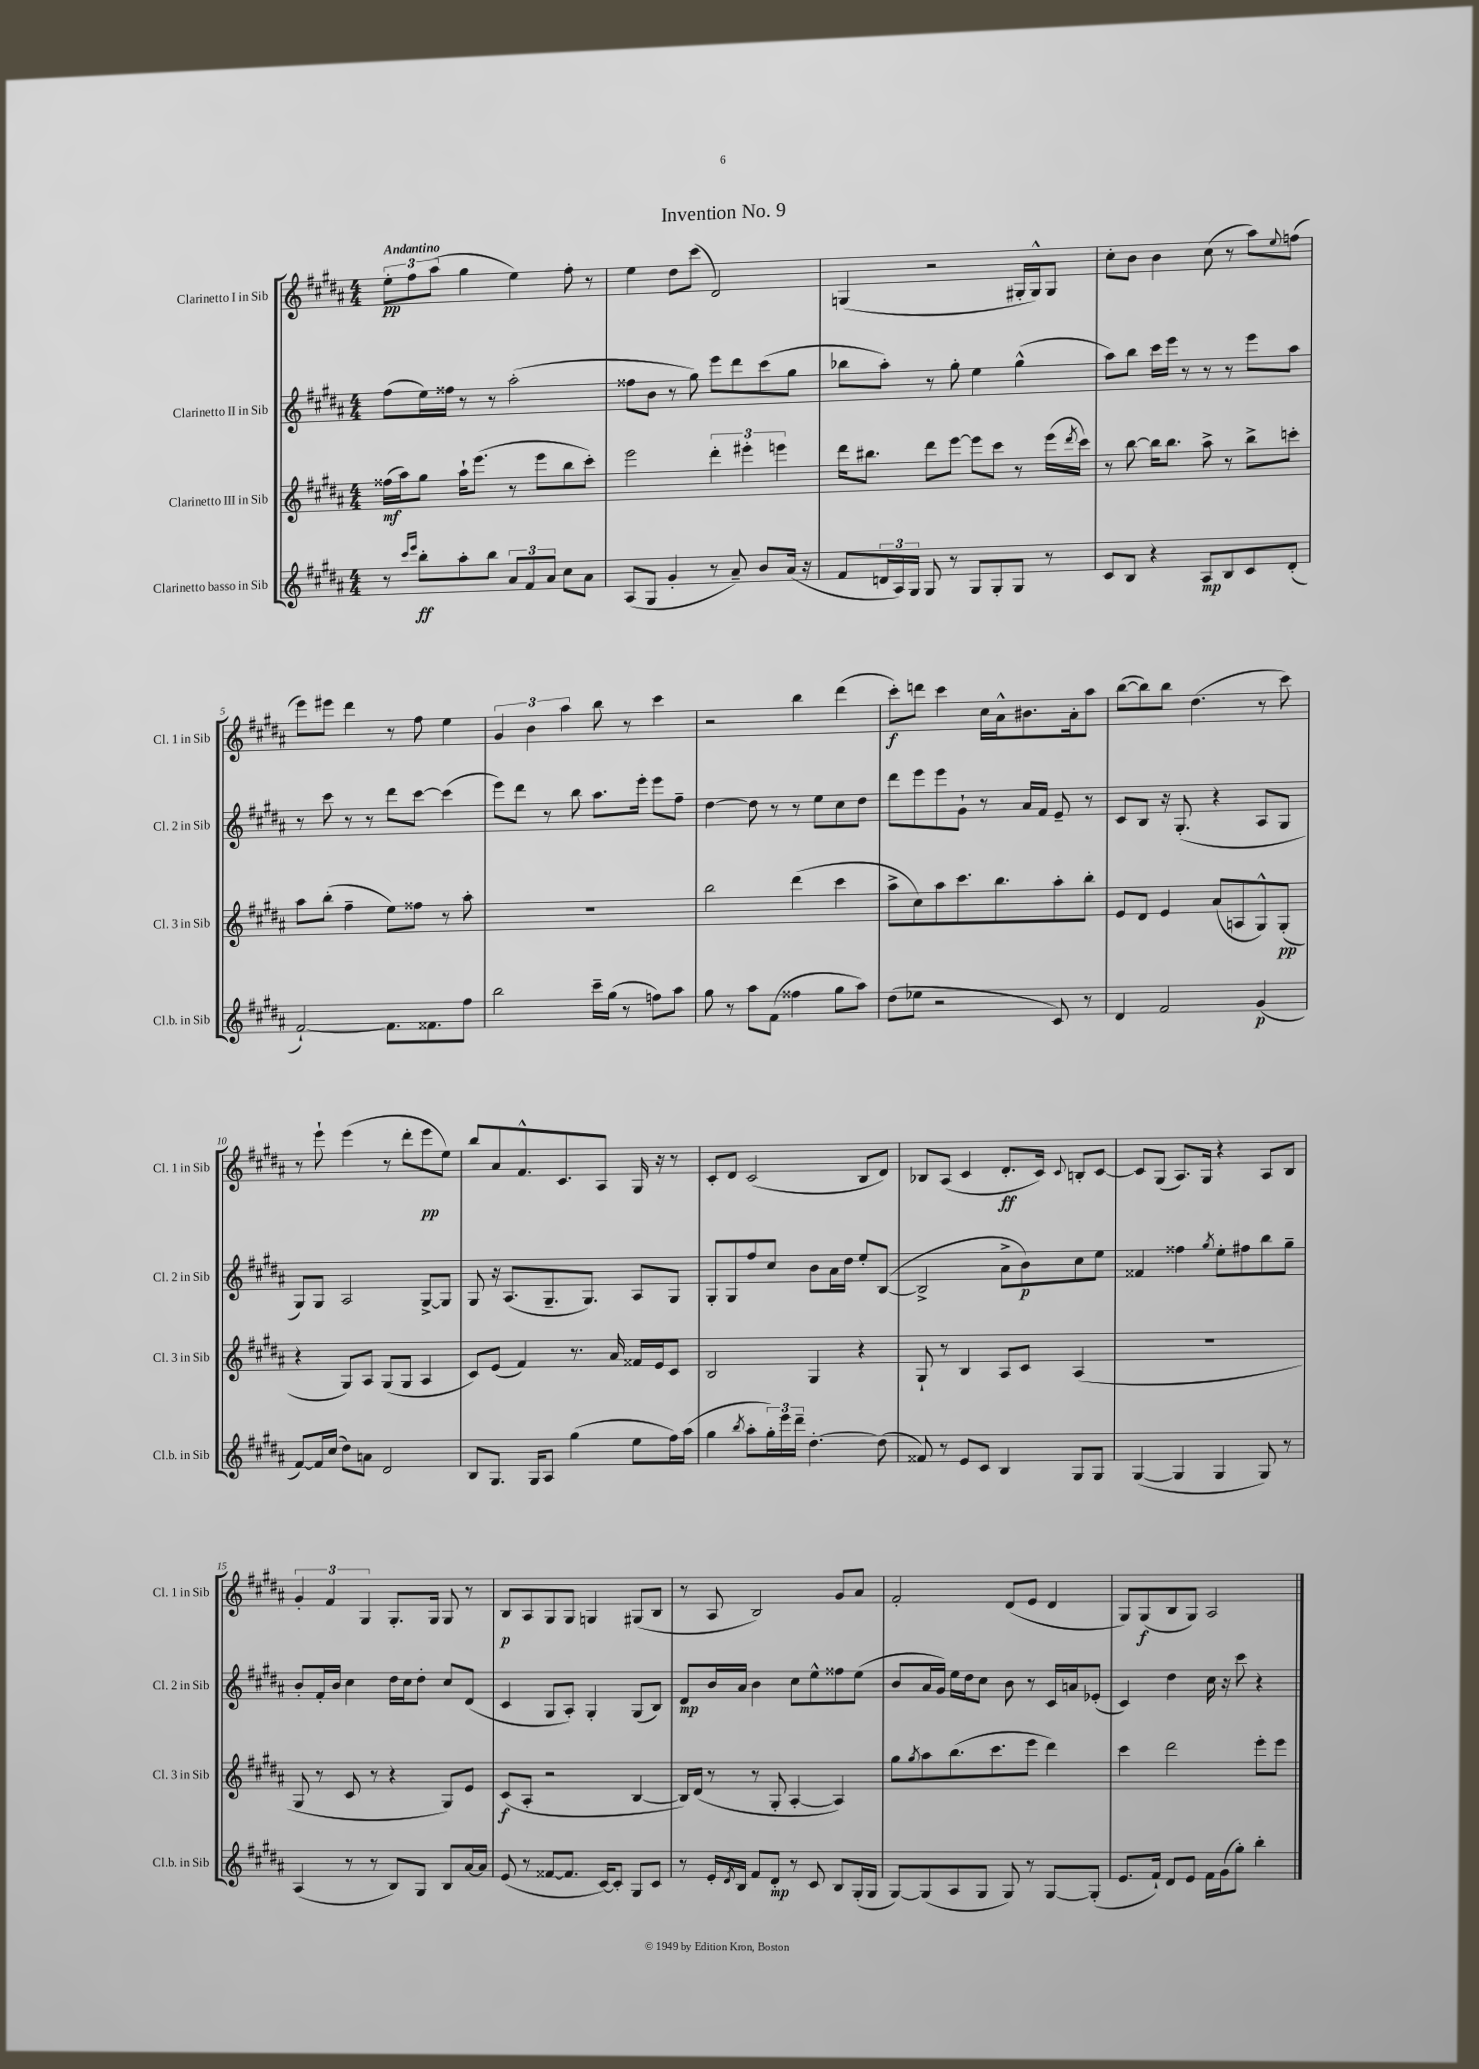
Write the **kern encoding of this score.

**kern	**dynam	**kern	**dynam	**kern	**dynam	**kern	**dynam
*part4	*part4	*part3	*part3	*part2	*part2	*part1	*part1
*staff4	*staff4	*staff3	*staff3	*staff2	*staff2	*staff1	*staff1
*I"Clarinetto basso in Sib	*	*I"Clarinetto III in Sib	*	*I"Clarinetto II in Sib	*	*I"Clarinetto I in Sib	*
*I'Cl.b. in Sib	*	*I'Cl. 3 in Sib	*	*I'Cl. 2 in Sib	*	*I'Cl. 1 in Sib	*
*clefG2	*	*clefG2	*	*clefG2	*	*clefG2	*
*k[f#c#g#d#a#]	*	*k[f#c#g#d#a#]	*	*k[f#c#g#d#a#]	*	*k[f#c#g#d#a#]	*
*M4/4	*	*M4/4	*	*M4/4	*	*M4/4	*
=1	=1	=1	=1	=1	=1	=1	=1
!	!	!	!	!	!	!LO:TX:a:B:t=Andantino	!
8r	.	(16ff##X\LL	mf	(8ff#\L	.	12ee'\L	pp
.	.	16aa#\J)	.	.	.	.	.
.	.	.	.	.	.	12ff#\	.
16qqccc#/LL	.	.	.	.	.	.	.
16qqeee/JJ	.	.	.	.	.	.	.
8bb'\L	ff	8gg#\J	.	16ee\L)	.	.	.
.	.	.	.	.	.	(12aa#\J	.
.	.	.	.	16ff##X\JJ	.	.	.
8aa#'\	.	16aa#`\KL	.	8r	.	4gg#\	.
.	.	(8.eee\J	.	.	.	.	.
8bb\J	.	.	.	8r	.	.	.
12a#/L	.	8r	.	(2aa#'\	.	4ee\)	.
12f#/	.	.	.	.	.	.	.
.	.	8eee\L	.	.	.	.	.
12a#/J	.	.	.	.	.	.	.
8cc#\L	.	8bb\	.	.	.	8ff#'\	.
8a#\J	.	8ccc#'\J)	.	.	.	8r	.
=2	=2	=2	=2	=2	=2	=2	=2
(8A#/L	.	2eee\	.	8ff##X\L	.	4ee\	.
8G#/J	.	.	.	8b\J	.	.	.
4g#'/	.	.	.	8r	.	8dd#\L	.
.	.	.	.	8gg#\)	.	(8ccc#\J	.
8r	.	6ddd#'\	.	8eee\L	.	2d#/)	.
8a#~/)	.	.	.	8ddd#\	.	.	.
.	.	6eee#X'\	.	.	.	.	.
8b/L	.	.	.	(8ccc#\	.	.	.
.	.	6eeen\	.	.	.	.	.
(16a#/Jk	.	.	.	8gg#\J	.	.	.
16r	.	.	.	.	.	.	.
=3	=3	=3	=3	=3	=3	=3	=3
8f#/L	.	16ddd#\KL	.	8bb-X\L	.	(4Gn/	.
.	.	8.bb#X\J	.	.	.	.	.
24dn/L	.	.	.	8aa#'\J)	.	.	.
24A#/)	.	.	.	.	.	.	.
24G#/JJ	.	.	.	.	.	.	.
8G#/	.	8ddd#\L	.	8r	.	2r	.
8r	.	[8eee\J	.	8gg#'\	.	.	.
8G#/L	.	8eee\L]	.	4ee\	.	.	.
8G#'/	.	8ccc#\J	.	.	.	.	.
8G#/J	.	8r	.	(4gg#^^\	.	16G#X'/LL	.
.	.	.	.	.	.	16G#^^/J)	.
8r	.	(16eee\LL	.	.	.	8G#/J	.
.	.	8qddd#/	.	.	.	.	.
.	.	16ccc#\JJ)	.	.	.	.	.
=4	=4	=4	=4	=4	=4	=4	=4
8c#/L	.	8r	.	8aa#\L)	.	8cc#'\L	.
8B/J	.	[8bb\	.	8bb\J	.	8b\J	.
4r	.	16bb\KL]	.	16ccc#\LL	.	4b\	.
.	.	8.bb\J	.	16eee\JJ	.	.	.
.	.	.	.	8r	.	.	.
8A#/L	mp	8aa#^\	.	8r	.	(8cc#\	.
8B/	.	8r	.	8r	.	8r	.
8c#/	.	8bb^\L	.	8eee\L	.	8aa#\L)	.
.	.	.	.	.	.	8qqee/	.
(8d#'/J	.	8cccn'\J	.	8aa#\J	.	(8ffn\J	.
!!LO:LB:g=z
=5	=5	=5	=5	=5	=5	=5	=5
[2f#`/)	.	8aa#\L	.	8r	.	8eee\L)	.
.	.	(8bb'\J	.	8ccc#\	.	8eee#X\J	.
.	.	4ff#~\	.	8r	.	4ddd#\	.
.	.	.	.	8r	.	.	.
8.f#\L]	.	8ee\L)	.	8ddd#\L	.	8r	.
.	.	8ff##X\J	.	[8ccc#\J	.	8ff#\	.
8.f##X\	.	.	.	.	.	.	.
.	.	8r	.	(4ccc#\]	.	4ee\	.
8ff#\J	.	8aa#'\	.	.	.	.	.
=6	=6	=6	=6	=6	=6	=6	=6
2bb\	.	1r	.	8eee\L)	.	6g#/	.
.	.	.	.	8ddd#\J	.	.	.
.	.	.	.	.	.	6b\	.
.	.	.	.	8r	.	.	.
.	.	.	.	.	.	6aa#\	.
.	.	.	.	8bb\	.	.	.
16ccc#~\LL	.	.	.	8.aa#\L	.	8bb\	.
(16gg#\JJ	.	.	.	.	.	.	.
8r	.	.	.	.	.	8r	.
.	.	.	.	16eee'\Jk	.	.	.
8ffn\L)	.	.	.	8eee\L	.	4ccc#\	.
8aa#\J	.	.	.	8ff#~\J	.	.	.
=7	=7	=7	=7	=7	=7	=7	=7
8gg#\	.	2bb\	.	[4dd#\	.	2r	.
8r	.	.	.	.	.	.	.
8aa#\L	.	.	.	8dd#\]	.	.	.
(8f#\J	.	.	.	8r	.	.	.
4ff##X\	.	(4ddd#\	.	8r	.	4bb\	.
.	.	.	.	8ee\L	.	.	.
8gg#\L	.	4ccc#\	.	8cc#\	.	(4ddd#\	.
8aa#\J)	.	.	.	8dd#\J	.	.	.
=8	=8	=8	=8	=8	=8	=8	=8
(8dd#\L	.	8aa#^\L	.	8ddd#\L	.	8ccc#'\L)	f
8ee-X\J	.	8cc#\)	.	8eee\	.	8dddn\J	.
2r	.	8aa#\	.	8eee\	.	4ccc#\	.
.	.	8.ccc#\	.	8g#`\J	.	.	.
.	.	.	.	8r	.	16cc#\LL	.
.	.	8.bb\	.	.	.	16a#^^\J	.
.	.	.	.	16a#/LL	.	8.b#X\	.
.	.	.	.	16f#/JJ	.	.	.
8c#/)	.	8aa#'\	.	8e~/	.	.	.
.	.	.	.	.	.	16a#'\k	.
8r	.	8bb'\J	.	8r	.	8aa#\J	.
=9	=9	=9	=9	=9	=9	=9	=9
4d#/	.	8e/L	.	8c#/L	.	([8bb\L	.
.	.	8d#/J	.	8B/J	.	8bb\])	.
2f#/	.	4e/	.	16r	.	8bb\J	.
.	.	.	.	(8.G#'/	.	.	.
.	.	.	.	.	.	(4.dd#\	.
.	.	(8a#/L	.	4r	.	.	.
.	.	8An/	.	.	.	.	.
(4g#/	p	8G#^^/)	.	8A#/L	.	8r	.
.	.	(8G#'/J	pp	8G#/J	.	8ccc#\)	.
!!LO:LB:g=z
=10	=10	=10	=10	=10	=10	=10	=10
[8f#/L)	.	4r	.	8G#/L)	.	8r	.
16f#/L]	.	.	.	8G#/J	.	8eee`\	.
(16cc#/JJ	.	.	.	.	.	.	.
8dd#\L)	.	8G#/L)	.	2A#/	.	(4eee\	.
8an\J	.	8A#/J	.	.	.	.	.
2d#/	.	(8G#/L	.	.	.	8r	.
.	.	8G#/J	.	.	.	8ddd#'\L	.
.	.	4A#/	.	[8G#^/L	.	8eee\	pp
.	.	.	.	8G#/J]	.	8ee\J)	.
=11	=11	=11	=11	=11	=11	=11	=11
8B/L	.	8c#/L)	.	8G#/	.	8bb/L	.
8.G#/J	.	(8e/J	.	16r	.	8a#/	.
.	.	.	.	(8.A#/L	.	.	.
.	.	4f#/)	.	.	.	8.f#^^/	.
16G#/KL	.	.	.	.	.	.	.
8A#/J	.	.	.	8.G#~/	.	.	.
.	.	.	.	.	.	8.c#/	.
(4gg#\	.	8.r	.	.	.	.	.
.	.	.	.	8.G#/J)	.	.	.
.	.	.	.	.	.	8A#/J	.
.	.	16a#/	.	.	.	.	.
8ee\L	.	16f##X/LL	.	8A#/L	.	16G#/	.
.	.	16e/J	.	.	.	16r	.
16ff#\L)	.	8c#/J	.	8G#/J	.	8r	.
(16aa#\JJ	.	.	.	.	.	.	.
=12	=12	=12	=12	=12	=12	=12	=12
4gg#\	.	2B/	.	8G#'/L	.	8c#'/L	.
.	.	.	.	8G#/	.	8d#/J	.
8qbb/	.	.	.	.	.	.	.
8aa#'\L	.	.	.	8ff#/	.	(2c#/	.
24gg#'\L)	.	.	.	8cc#/J	.	.	.
24eee\	.	.	.	.	.	.	.
24ddd#~\JJ	.	.	.	.	.	.	.
[4.dd#'\	.	4G#/	.	8b\L	.	.	.
.	.	.	.	16a#\L	.	.	.
.	.	.	.	16dd#\JJ	.	.	.
.	.	4r	.	8ee'/L	.	8B/L	.
(8dd#\]	.	.	.	([8B/J	.	8d#/J)	.
=13	=13	=13	=13	=13	=13	=13	=13
8f##X/)	.	8G#`/	.	2B^/]	.	8B-X/L	.
8r	.	8r	.	.	.	(8A#/J	.
8e/L	.	4B/	.	.	.	4c#/	.
8c#/J	.	.	.	.	.	.	.
4B/	.	8A#/L	.	8a#^\L	.	8.d#'/L	ff
.	.	8c#/J	.	8b\)	p	.	.
.	.	.	.	.	.	16c#/Jk)	.
.	.	.	.	.	.	8qqc#/	.
8G#/L	.	(4A#/	.	8cc#\	.	8Bn'/L	.
8G#/J	.	.	.	8ee\J	.	[8c#/J	.
=14	=14	=14	=14	=14	=14	=14	=14
([4G#/	.	1r	.	4f##X/	.	8c#/L]	.
.	.	.	.	.	.	(8G#/J	.
4G#/]	.	.	.	4ff##X\	.	8.A#/L)	.
.	.	.	.	.	.	16G#/Jk	.
.	.	.	.	8qgg#/	.	.	.
4G#/	.	.	.	8ee'\L	.	4r	.
.	.	.	.	8ff#X\	.	.	.
8G#/)	.	.	.	8bb\	.	8A#/L	.
8r	.	.	.	8gg#~\J	.	8B/J	.
!!LO:LB:g=z
=15	=15	=15	=15	=15	=15	=15	=15
(4A#/	.	8G#/	.	8b'/L	.	6g#'/	.
.	.	8r	.	16f#'/L	.	.	.
.	.	.	.	.	.	6f#/	.
.	.	.	.	16b/JJ	.	.	.
8r	.	8c#/	.	4cc#\	.	.	.
.	.	.	.	.	.	6G#/	.
8r	.	8r	.	.	.	.	.
8B/L)	.	4r	.	16dd#\LL	.	8.G#'/L	.
.	.	.	.	16cc#\J	.	.	.
8G#/J	.	.	.	8dd#'\J	.	.	.
.	.	.	.	.	.	16G#/Jk	.
8B/L	.	8G#/L)	.	8cc#/L	.	8G#/	.
[16a#/L	.	8e/J	.	(8d#/J	.	8r	.
16a#/JJ]	.	.	.	.	.	.	.
=16	=16	=16	=16	=16	=16	=16	=16
(8e/	.	(8c#/L	f	4c#/	.	8B/L	p
8r	.	8A#'/J	.	.	.	8A#/	.
[8f##X/L	.	2r	.	8G#/L	.	8G#/	.
8.f##/J]	.	.	.	8A#'/J)	.	8G#/J	.
.	.	.	.	4G#'/	.	4Gn/	.
[16c#/KL)	.	.	.	.	.	.	.
8c#'/J]	.	.	.	.	.	.	.
8G#/L	.	[4B/	.	(8G#/L	.	(8G#X/L	.
8c#/J	.	.	.	8B/J)	.	8B/J	.
=17	=17	=17	=17	=17	=17	=17	=17
8r	.	16B/LL])	.	8d#/L	mp	8r	.
.	.	(16d#/JJ	.	.	.	.	.
16e'/LL	.	8r	.	16b/L	.	8A#/	.
8qd#/	.	.	.	.	.	.	.
16B/JJ	.	.	.	16a#/JJ	.	.	.
8f#/L	.	8r	.	4b\	.	2B/)	.
8d#'/J	mp	8G#'/	.	.	.	.	.
8r	.	[4A#'/	.	8cc#\L	.	.	.
8c#/	.	.	.	8ee^^\	.	.	.
8B/L	.	4A#/])	.	8ff##X\	.	8g#/L	.
(16G#'/L	.	.	.	(8ee\J	.	8a#/J	.
16G#/JJ	.	.	.	.	.	.	.
=18	=18	=18	=18	=18	=18	=18	=18
[8G#/L)	.	8gg#\L	.	8b/L	.	2f#'/	.
.	.	8qgg#/	.	.	.	.	.
(8G#/]	.	8aa#\	.	16a#/L	.	.	.
.	.	.	.	16g#/JJ)	.	.	.
8A#/	.	(8.bb\	.	16ee\LL	.	.	.
.	.	.	.	16dd#\J	.	.	.
8G#/J	.	.	.	8cc#\J	.	.	.
.	.	8.ccc#\	.	.	.	.	.
8G#/)	.	.	.	8b\	.	(8d#/L	.
8r	.	8eee\J	.	8r	.	8e/J	.
[8G#/L	.	4ddd#\)	.	16c#/LL	.	4d#/	.
.	.	.	.	16an/J	.	.	.
(8G#'/J]	.	.	.	(8e-X'/J	.	.	.
=19	=19	=19	=19	=19	=19	=19	=19
8.e/L	.	4ccc#\	.	4c#/)	.	8G#/L)	.
.	.	.	.	.	.	(8G#/	f
16f#`/Jk)	.	.	.	.	.	.	.
8d#/L	.	2ddd#\	.	4dd#\	.	8B/	.
8e/J	.	.	.	.	.	8G#/J)	.
16f#\LL	.	.	.	16cc#\	.	2A#/	.
(16g#\J	.	.	.	16r	.	.	.
8gg#'\J)	.	.	.	8ccc#\	.	.	.
4bb'\	.	8eee'\L	.	4r	.	.	.
.	.	8eee\J	.	.	.	.	.
==	==	==	==	==	==	==	==
*-	*-	*-	*-	*-	*-	*-	*-
